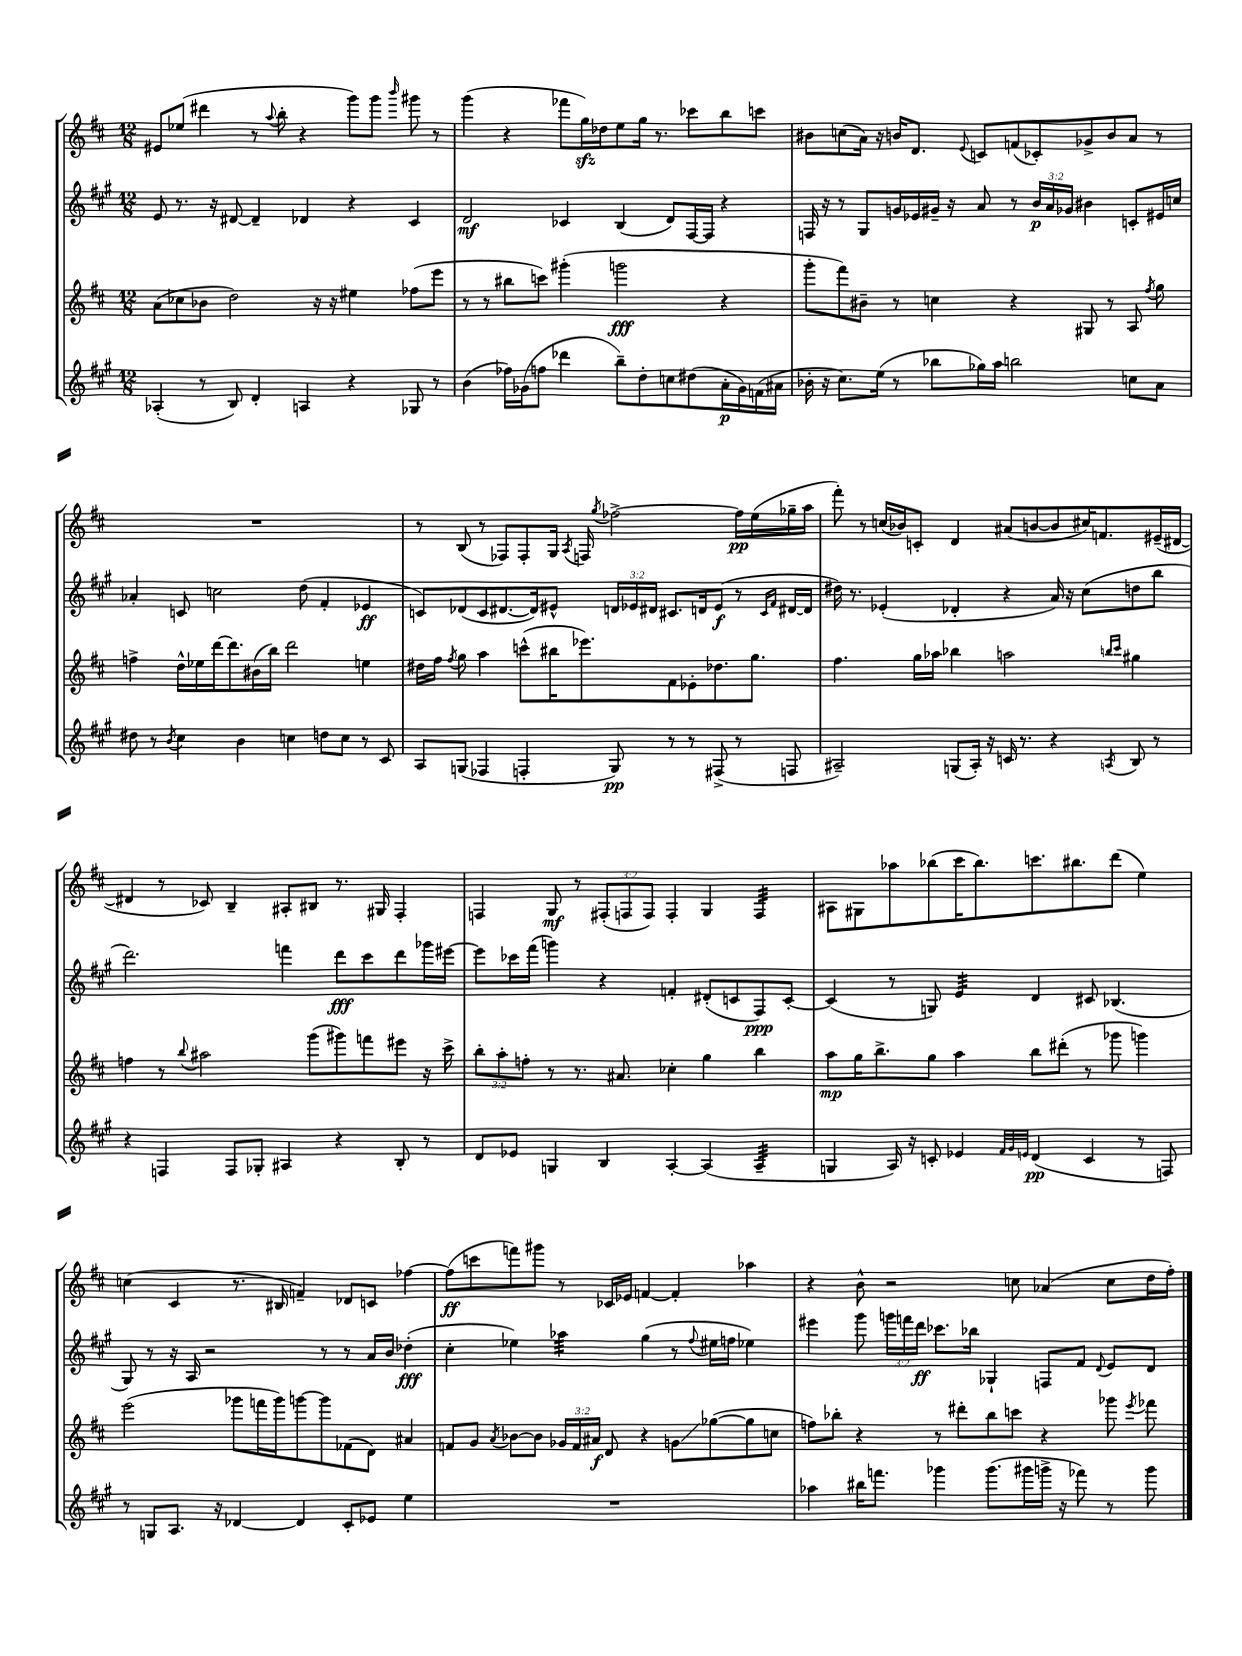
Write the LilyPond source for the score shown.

<<
\new StaffGroup <<
\new Staff = "s0" {
    \clef treble \key d \major \numericTimeSignature \time 12/8 \override Staff.TupletNumber.text = #tuplet-number::calc-fraction-text
    \autoBeamOff eis'8[ ees''8]( dis'''4 r8 \appoggiatura { a''8 } b''8-. r4 g'''8[) g'''8] \grace { b'''16 } gis'''8 r8 |
    g'''4( r4 fes'''8[ g''16\sfz) des''16 e''8 g''16] r8. ces'''8[ b''8 c'''8] |
    bis'8[ c''8( a'16]) r16 b'16[ d'8.] \appoggiatura { e'8 } c'8[ f'8( ces'8-.) ges'8-> b'8 a'8] r8 |
    R1. |
    r8 b8( r8 fes8[) fes8-. g16] \acciaccatura { a8 } f16 \acciaccatura { g''8 } fes''2~-> fes''16[\pp e''16( ges''16-- a''16] |
    fis'''8-.) r8 c''16[( bes'16) c'8]-. d'4 ais'8[( b'8~ b'8 cis''16) f'8. eis'16--( dis'16]~ |
    dis'4 r8 ces'8) b4-- ais8[-. bis8] r8. gis16 fis4-. |
    f4 g8\mf r8 \tuplet 3/2 { fis8[-.( f8 f8]) } f4-. g4 f4:32 |
    ais8[ gis8 aes''8 bes''8( cis'''16 bes''8.) c'''8. bis''8. d'''8]( e''4) |
    c''4( cis'4 r8. bis16 f'4--) des'8[ c'8] fes''4~ |
    fes''8[\ff( c'''8 f'''8) gis'''8] r8 ces'16[ ees'16] f'4~ f'4-. aes''4 |
    r4 b'8-^ r2 c''8 aes'4( c''8[ d''16 fis''16]-.) \bar "|." |
}
\new Staff = "s1" {
    \clef treble \key a \major \numericTimeSignature \time 12/8 \override Staff.TupletNumber.text = #tuplet-number::calc-fraction-text
    \autoBeamOff e'8 r8. r16 dis'8~ dis'4-- des'4 r4 cis'4 |
    d'2\mf ces'4 b4( d'8[) fis16~ fis16] r4 |
    f16 r16 r8 gis8[ g'16 ees'16 gis'16]-- r16 a'8 r8 \tuplet 3/2 { b'16[\p a'16 ges'16] } bis'4 c'8[-. eis'16 c''16] |
    aes'4-. c'8 c''2 d''8( fis'4-. ees'4\ff |
    c'8[) des'8( c'8 dis'8.~ dis'16) eis'8]-^ \tuplet 3/2 { d'16[ ees'16 dis'16] } cis'8.[ d'16 ees'8]\f( r8 \grace { cis'16[ fis'16] } dis'16[~ dis'16] |
    dis''16) r8. ees'4-.( des'4-. r4 a'16) r16 cis''8[( d''8 b''8] |
    d'''2.) f'''4 d'''8[\fff cis'''8 d'''8 ges'''16 eis'''16]~ |
    eis'''8[ ces'''16 fis'''16]( g'''4) r4 f'4-. dis'8[-.( c'8 fis8\ppp) c'8]~-. |
    c'4( r8 g8) e'4:32 d'4 cis'8 bes4.( |
    gis8) r8 r16 a16 r2 r8 r8 a'16[ b'16] des''4-.\fff( |
    cis''4-. ees''4) aes''4:32 gis''4( r8 \appoggiatura { fis''8 } eis''16[ f''16] ees''4) |
    eis'''4 gis'''8 \tuplet 3/2 { g'''16[ f'''16 d'''16]\ff } ces'''8.[ bes''16] ges4-! f8[ fis'8] \appoggiatura { d'8 } e'8[ d'8] \bar "|." |
}
\new Staff = "s2" {
    \clef treble \key d \major \numericTimeSignature \time 12/8 \override Staff.TupletNumber.text = #tuplet-number::calc-fraction-text
    \autoBeamOff a'8[( ces''8 bes'8] d''2) r16 r16 eis''4 fes''8[( e'''8] |
    r8 r8 bis''8[ c'''8]) gis'''4-.( g'''2\fff r4 |
    g'''8[-. fis'''8) bis'8]-- r8 c''4 r4 gis8 r8 a8 \acciaccatura { fis''8 } g''8 |
    f''4-> d''16[-^ ees''16 d'''16~ d'''8. bis'16( b''16]) d'''2 e''4 |
    dis''16[ fis''16] \acciaccatura { fis''8 } g''8 a''4 c'''8[-^( bis''16 ees'''8.) fis'8 ees'8-. des''8. g''8.] |
    fis''4. g''16[ aes''16] bes''4 a''2 \grace { b''16[ cis'''16] } gis''4 |
    f''4 r8 \appoggiatura { b''8 } ais''2 g'''8[( gis'''8) f'''8 eis'''8] r16 cis'''16-> |
    \tuplet 3/2 { b''8[-. a''8-. f''8]-. } r8 r8. ais'8. ces''4-. g''4 b''4 |
    a''8[\mp g''16 b''8.-> g''8] a''4 b''8[ dis'''8]-.( r8 ges'''8 g'''4) |
    e'''2( ges'''8[ f'''16 ges'''16) g'''8~ g'''8 fes'8( d'8]) ais'4 |
    f'8[ g'8] \acciaccatura { a'8 } bes'8[~ bes'8] \tuplet 3/2 { ges'16[ f'16 ais'16]\f } d'8 r4 g'8[\glissando ges''8~( ges''8 c''8] |
    f''8[) bes''8]-. r4 r8 dis'''8[-. bes''8 c'''8] r4 ges'''8 \acciaccatura { e'''8 } fes'''8 \bar "|." |
}
\new Staff = "s3" {
    \clef treble \key a \major \numericTimeSignature \time 12/8
    \autoBeamOff aes4-.( r8 b8) d'4-. a4 r4 ges8 r8 |
    b'4( fes''16[) ges'16( f''8] des'''4 b''8[--) d''8-. c''8 dis''8( a'16-.\p ges'16) f'16( ais'16] |
    bes'16-. r16 cis''8.[) e''16]( r8 bes''8[ ges''16) a''16] b''2 c''8[ a'8] |
    dis''8 r8 \acciaccatura { b'8 } cis''4 b'4 c''4 d''8[ c''8] r8 cis'8 |
    a8[ g8]( fes4 f4-. g8\pp) r8 r8 fis8->( r8 f8 |
    ais2--) g8[( ais16]-.) r16 c'16 r8. r4 \acciaccatura { a8 } b8 r8 |
    r4 f4 f8[ ges8]-. ais4 r4 b8-. r8 |
    d'8[ ees'8] g4 b4 a4~-. a4( a4:32-- |
    g4 a16) r16 c'8-. ees'4 \grace { fis'32[ gis'32 e'32] } d'4\pp( c'4 r8 f8) |
    r8 g8[ a8.] r16 des'4~ des'4 cis'8[-. ees'8] e''4 |
    R1. |
    aes''4 bis''16[ f'''8.] ges'''4 ges'''8.[( gis'''16 g'''16]-> r16 fes'''8) r8 g'''8 \bar "|." |
}
>>
>>
\layout { \context { \Score \remove "Bar_number_engraver" } }
